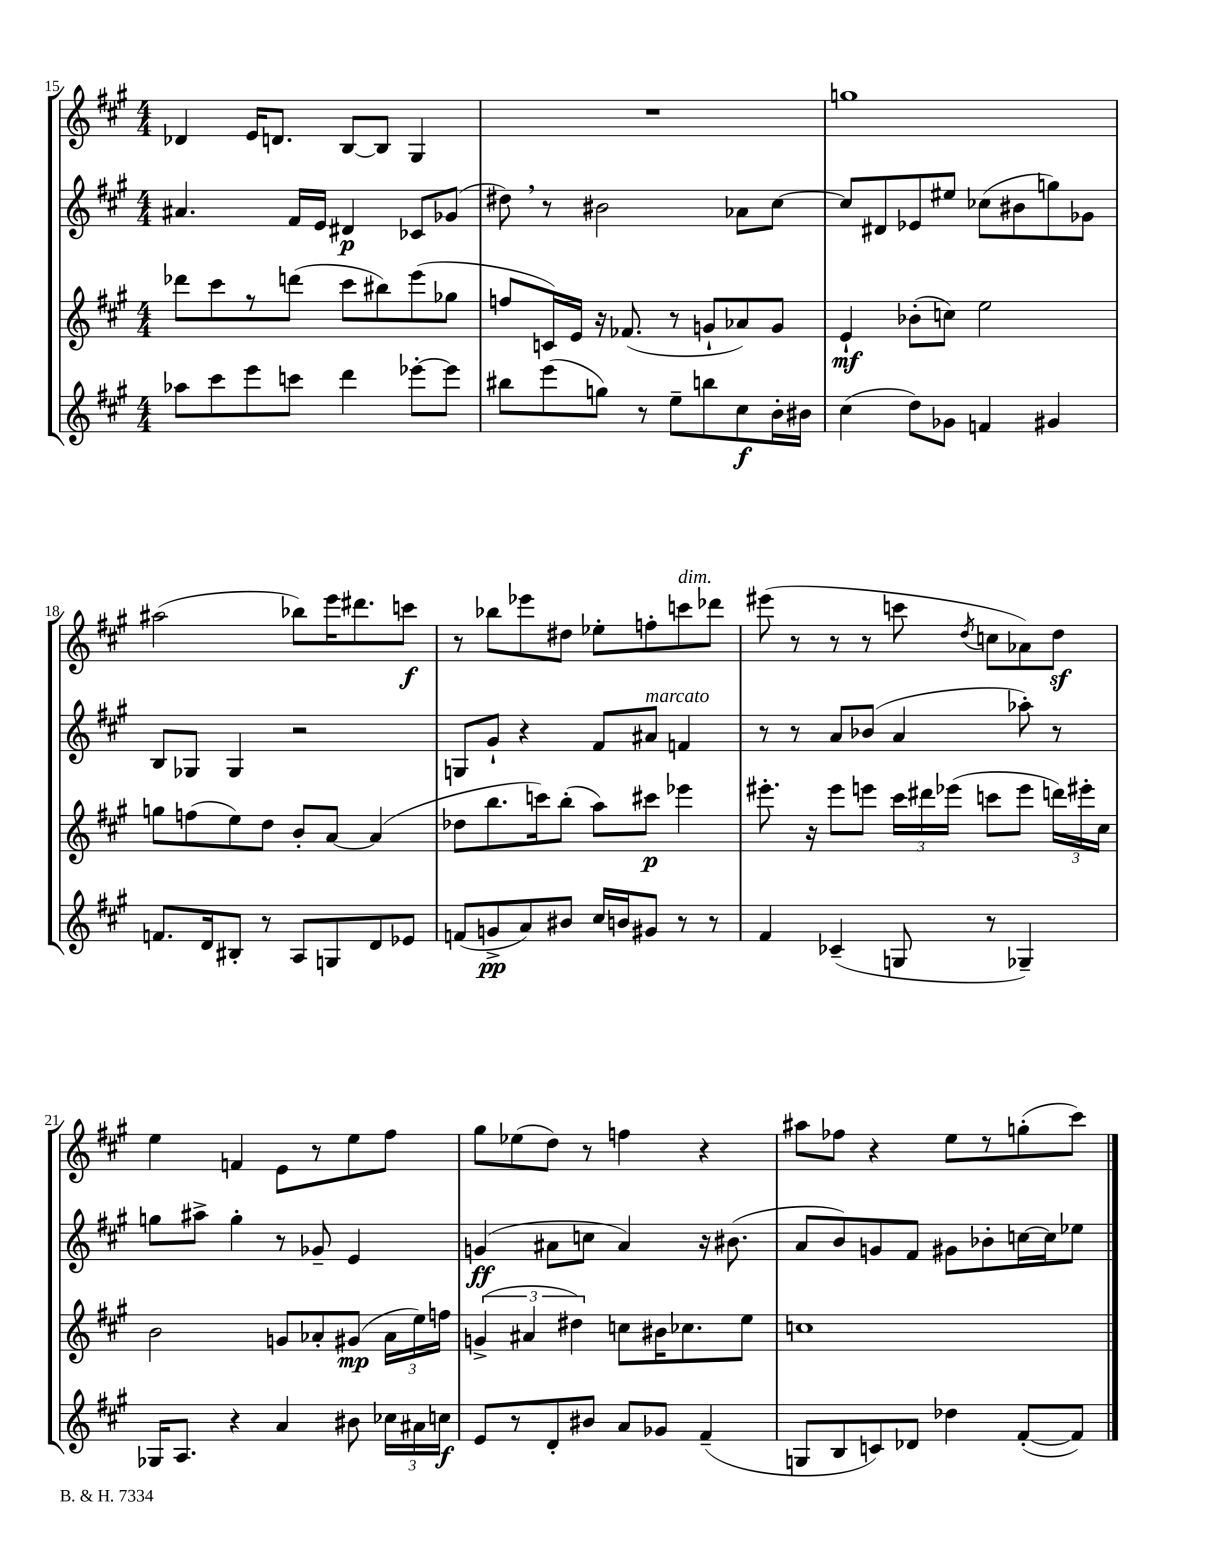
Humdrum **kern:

**kern	**dynam	**kern	**dynam	**kern	**dynam	**kern	**dynam
*part4	*part4	*part3	*part3	*part2	*part2	*part1	*part1
*staff4	*staff4	*staff3	*staff3	*staff2	*staff2	*staff1	*staff1
*clefG2	*	*clefG2	*	*clefG2	*	*clefG2	*
*k[f#c#g#]	*	*k[f#c#g#]	*	*k[f#c#g#]	*	*k[f#c#g#]	*
*M4/4	*	*M4/4	*	*M4/4	*	*M4/4	*
=15	=15	=15	=15	=15	=15	=15	=15
8aa-X\L	.	8ddd-X\L	.	4.a#X/	.	4d-X/	.
8ccc#\	.	8ccc#\	.	.	.	.	.
8eee\	.	8r	.	.	.	16e/KL	.
.	.	.	.	.	.	8.dn/J	.
8cccn\J	.	(8dddn\J	.	16f#/LL	.	.	.
.	.	.	.	16e/JJ	.	.	.
4ddd\	.	8ccc#\L	.	4d#X/	p	[8B/L	.
.	.	8bb#X\)	.	.	.	8B/J]	.
[8eee-X'\L	.	(8eee\	.	8c-X/L	.	4G#/	.
8eee-\J]	.	8gg-X\J	.	(8g-X/J	.	.	.
=16	=16	=16	=16	=16	=16	=16	=16
8bb#X\L	.	8ffn/L	.	8dd#X,\)	.	1r	.
(8eee\	.	16cn/L)	.	8r	.	.	.
.	.	16e/JJ	.	.	.	.	.
8ggn\J)	.	16r	.	2b#X\	.	.	.
.	.	(8.f-X/	.	.	.	.	.
8r	.	.	.	.	.	.	.
8ee~\L	.	8r	.	.	.	.	.
8bbn\	.	8gn`/L	.	.	.	.	.
8cc#\	f	8a-X/)	.	8a-X\L	.	.	.
16b'\L	.	8g/J	.	[8cc#\J	.	.	.
16b#X\JJ	.	.	.	.	.	.	.
=17	=17	=17	=17	=17	=17	=17	=17
(4cc#\	.	4e`/	mf	8cc#/L]	.	1ggn	.
.	.	.	.	8d#X/	.	.	.
8dd\L)	.	(8b-X'\L	.	8e-X/	.	.	.
8g-X\J	.	8ccn\J)	.	8ee#X/J	.	.	.
4fn/	.	2ee\	.	(8cc-X\L	.	.	.
.	.	.	.	8b#X\	.	.	.
4g#X/	.	.	.	8ggn\)	.	.	.
.	.	.	.	8g-X\J	.	.	.
!!LO:LB:g=z
=18	=18	=18	=18	=18	=18	=18	=18
8.fn/L	.	8ggn\L	.	8B/L	.	(2aa#X\	.
.	.	(8ffn\	.	8G-X/J	.	.	.
16d/k	.	.	.	.	.	.	.
8B#X'/J	.	8ee\)	.	4G-/	.	.	.
8r	.	8dd\J	.	.	.	.	.
8A/L	.	8b'/L	.	2r	.	8bb-X\L)	.
8Gn/	.	[8a/J	.	.	.	16eee\K	.
.	.	.	.	.	.	8.ddd#X\	.
8d/	.	(4a/]	.	.	.	.	.
8e-X/J	.	.	.	.	.	8cccn\J	f
=19	=19	=19	=19	=19	=19	=19	=19
(8fn/L	.	8dd-X\L	.	8Gn/L	.	8r	.
8gn^/	pp	8.bb\	.	8g#`/J	.	8bb-X\L	.
8a/)	.	.	.	4r	.	8eee-X\	.
.	.	16cccn\k)	.	.	.	.	.
8b#X/J	.	(8bb'\J	.	.	.	8dd#X\J	.
16cc#/LL	.	8aa\L)	.	8f#/L	.	8ee-X'\L	.
16bn/J	.	.	.	.	.	.	.
!	!	!	!	!LO:TX:a:i:t=marcato	!	!	!
8g#X/J	.	8ccc#X\J	p	8a#X/J	.	8ffn'\	.
!	!	!	!	!	!	!LO:TX:a:i:t=dim.	!
8r	.	4eee-X\	.	4fn/	.	8cccn\	.
8r	.	.	.	.	.	8ddd-X\J	.
=20	=20	=20	=20	=20	=20	=20	=20
4f#/	.	8.eee#X'\	.	8r	.	(8eee#X\	.
.	.	.	.	8r	.	8r	.
.	.	16r	.	.	.	.	.
(4c-X~/	.	8eee#\L	.	8a/L	.	8r	.
.	.	8eeen\J	.	(8b-X/J	.	8r	.
8Gn/	.	24ccc#\LL	.	4a/	.	8cccn\	.
.	.	24ddd#X\	.	.	.	.	.
.	.	(24eee-X\JJ	.	.	.	.	.
.	.	.	.	.	.	8qdd/	.
8r	.	8cccn\L	.	.	.	8ccn\L	.
4G-X~/)	.	8eee-\J	.	8aa-X'\)	.	8a-X\)	.
.	.	24dddn\LL)	.	8r	.	8ddz\J	.
.	.	24eee#X'\	.	.	.	.	.
.	.	24cc#\JJ	.	.	.	.	.
!!LO:LB:g=z
=21	=21	=21	=21	=21	=21	=21	=21
16G-X/KL	.	2b\	.	8ggn\L	.	4ee\	.
8.A/J	.	.	.	.	.	.	.
.	.	.	.	8aa#X^\J	.	.	.
4r	.	.	.	4gg'\	.	4fn/	.
4a/	.	8gn/L	.	8r	.	8e\L	.
.	.	8a-X'/	.	8g-X~/	.	8r	.
8b#X\	.	(8g#X/J	mp	4e/	.	8ee\	.
24cc-X\LL	.	24a-\LL	.	.	.	8ff#\J	.
24a#X\	.	24ee\)	.	.	.	.	.
24ccn\JJ	f	24ffn\JJ	.	.	.	.	.
=22	=22	=22	=22	=22	=22	=22	=22
8e/L	.	(6gn^/	.	(4gn/	ff	8gg#\L	.
8r	.	.	.	.	.	(8ee-X\	.
.	.	6a#X/	.	.	.	.	.
8d'/	.	.	.	8a#X\L	.	8dd\J)	.
.	.	6dd#X\)	.	.	.	.	.
8b#X/J	.	.	.	8ccn\J	.	8r	.
8a/L	.	8ccn\L	.	4a#/)	.	4ffn\	.
8g-X/J	.	16b#X\K	.	.	.	.	.
.	.	8.cc-X\	.	.	.	.	.
(4f#~/	.	.	.	16r	.	4r	.
.	.	.	.	(8.b#X\	.	.	.
.	.	8ee\J	.	.	.	.	.
=23	=23	=23	=23	=23	=23	=23	=23
8Gn/L	.	1ccn	.	8a/L	.	8aa#X\L	.
8B/	.	.	.	8b/)	.	8ff-X\J	.
8cn/)	.	.	.	8gn/	.	4r	.
8d-X/J	.	.	.	8f#/J	.	.	.
4dd-X\	.	.	.	8g#X\L	.	8ee\L	.
.	.	.	.	8b-X'\	.	8r	.
([8f#'/L	.	.	.	[16ccn\L	.	(8ggn'\	.
.	.	.	.	16cc\J]	.	.	.
8f#/J])	.	.	.	8ee-X\J	.	8ccc#\J)	.
==	==	==	==	==	==	==	==
*-	*-	*-	*-	*-	*-	*-	*-
